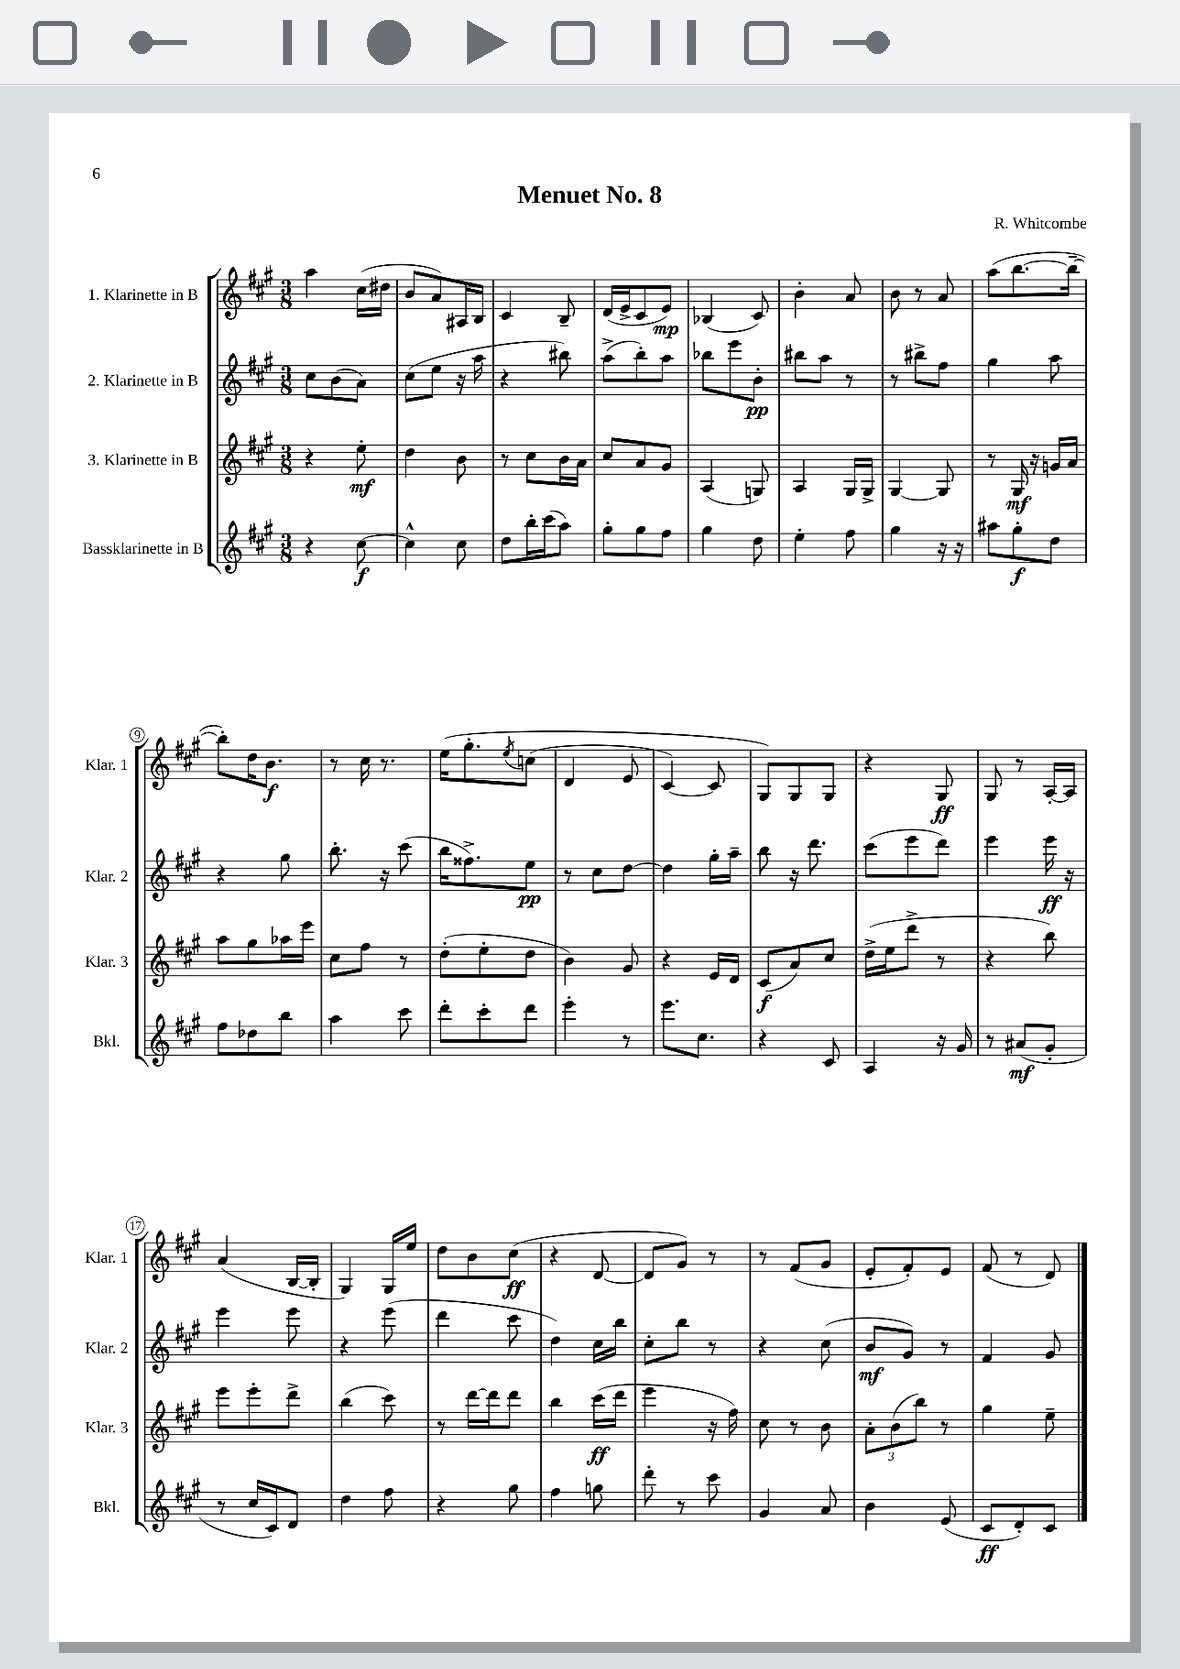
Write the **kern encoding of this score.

**kern	**dynam	**kern	**dynam	**kern	**dynam	**kern	**dynam
*part4	*part4	*part3	*part3	*part2	*part2	*part1	*part1
*staff4	*staff4	*staff3	*staff3	*staff2	*staff2	*staff1	*staff1
*I"Bassklarinette in B	*	*I"3. Klarinette in B	*	*I"2. Klarinette in B	*	*I"1. Klarinette in B	*
*I'Bkl.	*	*I'Klar. 3	*	*I'Klar. 2	*	*I'Klar. 1	*
*clefG2	*	*clefG2	*	*clefG2	*	*clefG2	*
*k[f#c#g#]	*	*k[f#c#g#]	*	*k[f#c#g#]	*	*k[f#c#g#]	*
*M3/8	*	*M3/8	*	*M3/8	*	*M3/8	*
=1	=1	=1	=1	=1	=1	=1	=1
4r	.	4r	.	8cc#\L	.	4aa\	.
.	.	.	.	(8b\	.	.	.
[8cc#\	f	8ee'\	mf	8a\J)	.	(16cc#\LL	.
.	.	.	.	.	.	16dd#X\JJ	.
=2	=2	=2	=2	=2	=2	=2	=2
4cc#^^\]	.	4dd\	.	(8cc#\L	.	8b/L	.
.	.	.	.	8ee\J	.	8a/)	.
8cc#\	.	8b\	.	16r	.	16A#X/L	.
.	.	.	.	16aa\	.	16B/JJ	.
=3	=3	=3	=3	=3	=3	=3	=3
8dd\L	.	8r	.	4r	.	4c#/	.
16bb'\L	.	8cc#\L	.	.	.	.	.
(16ccc#\J	.	.	.	.	.	.	.
8aa\J)	.	16b\L	.	8bb#X\)	.	8B~/	.
.	.	16a\JJ	.	.	.	.	.
=4	=4	=4	=4	=4	=4	=4	=4
8gg#'\L	.	8cc#/L	.	(8aa^\L	.	(16d/LL	.
.	.	.	.	.	.	16e^/J	.
8gg#\	.	8a/	.	8bb'\)	.	8c#/	.
8ff#\J	.	8g#/J	.	8aa\J	.	8e/J)	mp
=5	=5	=5	=5	=5	=5	=5	=5
4gg#\	.	(4A/	.	8bb-X\L	.	(4B-X/	.
.	.	.	.	8eee\	.	.	.
8dd\	.	8Gn/)	.	8b'\J	pp	8c#/)	.
=6	=6	=6	=6	=6	=6	=6	=6
4ee'\	.	4A/	.	8bb#X\L	.	4b'\	.
.	.	.	.	8aa\J	.	.	.
8ff#\	.	16G#/LL	.	8r	.	8a/	.
.	.	16G#^/JJ	.	.	.	.	.
=7	=7	=7	=7	=7	=7	=7	=7
4gg#\	.	[4G#/	.	8r	.	8b\	.
.	.	.	.	8bb#X^\L	.	8r	.
16r	.	8G#/]	.	8ff#\J	.	8a/	.
16r	.	.	.	.	.	.	.
=8	=8	=8	=8	=8	=8	=8	=8
8aa#X\L	.	8r	.	4gg#\	.	(8aa\L	.
8gg#'\	f	16G#/	mf	.	.	[8.bb\	.
.	.	16r	.	.	.	.	.
8dd\J	.	16gn/LL	.	8aa\	.	.	.
.	.	16a/JJ	.	.	.	16bb~\Jk_	.
!!LO:LB:g=z
=9	=9	=9	=9	=9	=9	=9	=9
8ff#\L	.	8aa\L	.	4r	.	8bb'\L])	.
8dd-X\	.	8gg#\	.	.	.	16dd\K	.
.	.	.	.	.	.	8.b\J	f
8bb\J	.	16aa-X\L	.	8gg#\	.	.	.
.	.	16eee\JJ	.	.	.	.	.
=10	=10	=10	=10	=10	=10	=10	=10
4aa\	.	8cc#\L	.	8.bb'\	.	8r	.
.	.	8ff#\J	.	.	.	16cc#\	.
.	.	.	.	16r	.	8.r	.
8ccc#\	.	8r	.	(8ccc#\	.	.	.
=11	=11	=11	=11	=11	=11	=11	=11
8ddd'\L	.	(8dd'\L	.	16bb\KL	.	(16ee\KL	.
.	.	.	.	8.ff##X^\)	.	8.gg#'\	.
8ccc#'\	.	8ee'\	.	.	.	.	.
.	.	.	.	.	.	8qee/	.
8ddd\J	.	8dd\J	.	8ee\J	pp	(8ccn\J	.
=12	=12	=12	=12	=12	=12	=12	=12
4eee'\	.	4b\)	.	8r	.	4d/	.
.	.	.	.	8cc#\L	.	.	.
8r	.	8g#/	.	[8dd\J	.	8e/	.
=13	=13	=13	=13	=13	=13	=13	=13
8.eee\L	.	4r	.	4dd\]	.	[4c#/)	.
8.cc#\J	.	.	.	.	.	.	.
.	.	16e/LL	.	16gg#'\LL	.	8c#/]	.
.	.	16d/JJ	.	16aa~\JJ	.	.	.
=14	=14	=14	=14	=14	=14	=14	=14
4r	.	(8c#/L	f	8bb\	.	8G#/L)	.
.	.	8a/)	.	16r	.	8G#/	.
.	.	.	.	8.ddd\	.	.	.
8c#/	.	8cc#/J	.	.	.	8G#/J	.
=15	=15	=15	=15	=15	=15	=15	=15
4A/	.	(16dd^\LL	.	(8ccc#\L	.	4r	.
.	.	16ee\J	.	.	.	.	.
.	.	8ddd^\J	.	8eee\	.	.	.
16r	.	8r	.	8ddd\J)	.	8G#/	ff
16g#/	.	.	.	.	.	.	.
=16	=16	=16	=16	=16	=16	=16	=16
8r	.	4r	.	4eee\	.	8G#/	.
(8a#X/L	mf	.	.	.	.	8r	.
8g#'/J	.	8bb\)	.	16eee\	ff	[16A'/LL	.
.	.	.	.	16r	.	16A/JJ]	.
!!LO:LB:g=z
=17	=17	=17	=17	=17	=17	=17	=17
8r	.	8eee\L	.	4eee\	.	(4a/	.
16cc#/LL	.	8eee'\	.	.	.	.	.
16c#/J)	.	.	.	.	.	.	.
8d/J	.	8ddd^\J	.	8eee\	.	[16B/LL	.
.	.	.	.	.	.	16B'/JJ]	.
=18	=18	=18	=18	=18	=18	=18	=18
4dd\	.	(4bb\	.	4r	.	4G#/)	.
8ff#\	.	8ccc#\)	.	(8eee\	.	16G#/LL	.
.	.	.	.	.	.	16ee/JJ	.
=19	=19	=19	=19	=19	=19	=19	=19
4r	.	8r	.	4ddd\	.	8dd\L	.
.	.	[16ddd\LL	.	.	.	8b\	.
.	.	16ddd\J]	.	.	.	.	.
8gg#\	.	8ddd\J	.	8ccc#\	.	(8cc#\J	ff
=20	=20	=20	=20	=20	=20	=20	=20
4ff#\	.	4bb\	.	4dd\)	.	4r	.
8ggn\	.	(16ccc#\LL	ff	16cc#\LL	.	[8d/	.
.	.	16ddd\JJ	.	16bb\JJ	.	.	.
=21	=21	=21	=21	=21	=21	=21	=21
8ddd'\	.	4eee\	.	8cc#'\L	.	8d/L]	.
8r	.	.	.	8bb\J	.	8g#/J)	.
8ccc#\	.	16r	.	8r	.	8r	.
.	.	16ff#\)	.	.	.	.	.
=22	=22	=22	=22	=22	=22	=22	=22
4g#/	.	8cc#\	.	4r	.	8r	.
.	.	8r	.	.	.	(8f#/L	.
8a/	.	8b\	.	(8cc#\	.	8g#/J	.
=23	=23	=23	=23	=23	=23	=23	=23
4b\	.	12a'\L	.	8b/L	mf	8e'/L	.
.	.	(12b\	.	.	.	.	.
.	.	.	.	8g#/J)	.	8f#'/)	.
.	.	12bb\J)	.	.	.	.	.
(8e/	.	8r	.	8r	.	8e/J	.
=24	=24	=24	=24	=24	=24	=24	=24
8c#/L	ff	4gg#\	.	4f#/	.	(8f#/	.
8d'/)	.	.	.	.	.	8r	.
8c#/J	.	8ee~\	.	8g#/	.	8d/)	.
==	==	==	==	==	==	==	==
*-	*-	*-	*-	*-	*-	*-	*-
